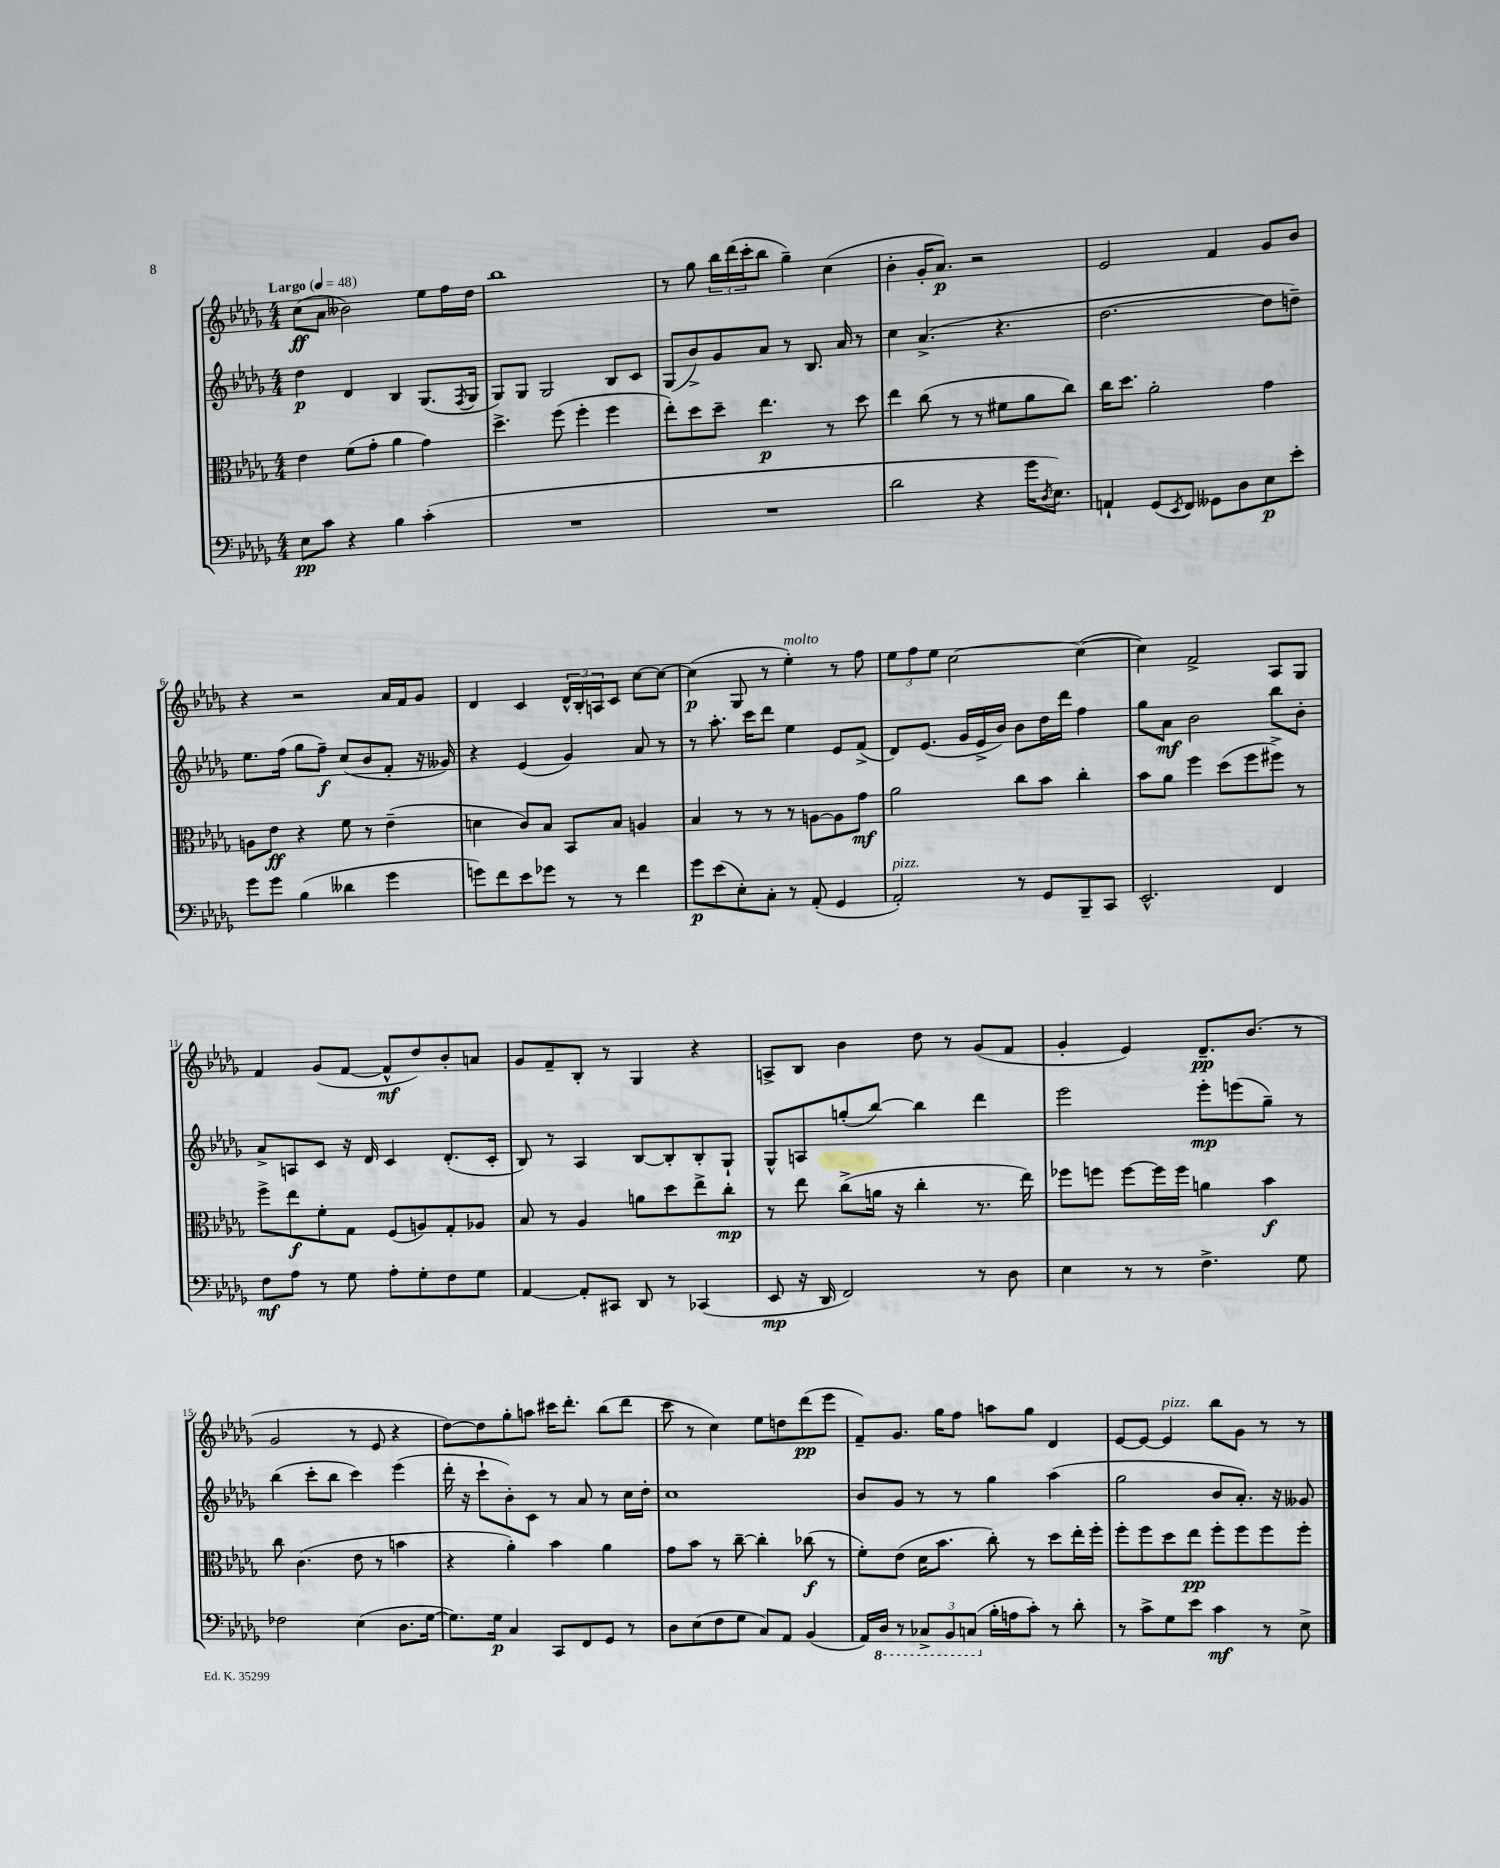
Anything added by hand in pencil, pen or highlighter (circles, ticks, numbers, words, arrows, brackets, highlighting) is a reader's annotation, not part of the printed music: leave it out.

**kern	**kern	**kern	**kern
*staff4	*staff3	*staff2	*staff1
*clefF4	*clefC3	*clefG2	*clefG2
*k[b-e-a-d-g-]	*k[b-e-a-d-g-]	*k[b-e-a-d-g-]	*k[b-e-a-d-g-]
*M4/4	*M4/4	*M4/4	*M4/4
*MM48	*MM48	*MM48	*MM48
8E-	4e-	4dd-	(8cc
8c	.	.	8a-
4r	(8f	4d-	2b--)
.	8g-'	.	.
4B-	4a-	4B-	.
(4c'	4g-)	(8.G-	8ee-
.	.	.	16ff
.	.	8qF	.
.	.	16G-	16dd-
=	=	=	=
1r	4.dd-^	8G-)	1bb-
.	.	8G-	.
.	.	2G-	.
.	(8ff	.	.
.	4ff'	.	.
.	4ff	8B-	.
.	.	8c	.
=	=	=	=
1r	8ee-')	(8G-	8r
.	8dd-	8b-^)	8gg-
.	8dd-~	8g-	24bb-
.	.	.	(24ddd-
.	.	.	24ccc'
.	4.ee-	8a-	8bb-
.	.	8r	4gg-~)
.	.	8.B-	.
.	8r	.	(4cc
.	.	16a-	.
.	8dd-	8r	.
=	=	=	=
2d-	4ee-	4cc	4b-'
.	(8cc	(4.a-^	16g-'
.	.	.	8.a-)
.	8r	.	.
4r	8r	.	2r
.	8f#	4.r	.
16g-	8a-	.	.
8qD-	.	.	.
8.E-)	.	.	.
.	8cc)	.	.
=	=	=	=
4AA`	16cc	[2.dd-	2e-
.	8.dd-	.	.
(8GG-	2a-'	.	.
8qEE-	.	.	.
8FF)	.	.	.
8GG--	.	.	4f
8D-	.	.	.
8E-	4g-	8dd-]	8g-
8e-'	.	8dd~)	8b-
=	=	=	=
8g-	8A	8.ee-	4r
8g-	8e-	.	.
.	.	(16ff	.
(4B-	4r	8gg-	2r
.	.	8ff~)	.
4d--	8f	(8cc	.
.	8r	8b-	.
4g-	(4e-~	8f'	16a-
.	.	.	16f
.	.	16r	8g-
.	.	16g--)	.
=	=	=	=
8g)	4d	4r	4d-
8f	.	.	.
8e-	8c)	(4e-	4c
8g-	8B-	.	.
8r	8BB-	4g-)	24d-^^
.	.	.	24B-'
.	.	.	24A
8r	8B-	.	8c
4f	4A	8a-	[8cc
.	.	8r	8cc_
=	=	=	=
8g-	4B-	8r	(4cc]
(8e-	.	8.aa-'	.
8E-')	8r	.	8G-
.	.	16ccc	.
8C'	8r	8ddd-	8r
8r	8r	4ee-	4ee-')
(8AA-'	[8A	.	.
4GG-	8A]	8e-	8r
.	8g-	(8f^	8ff
=	=	=	=
2AA-')	2a-	8d-)	12ee-
.	.	.	12ff
.	.	(8.e-	.
.	.	.	12ee-
.	.	.	[2cc
.	.	16g-	.
.	.	16e-^	.
.	.	16b-)	.
8r	8cc	8b-	.
8GG-	8b-	16dd-	.
.	.	16ddd-	.
8BBB-~	4cc'	4ff	(4cc_
8CC	.	.	.
=	=	=	=
2.EE-^^	8b-	8gg-	4cc])
.	8a-	8a-	.
.	4ff	2b-	2f^
.	(8dd-	.	.
.	8ff	.	.
4FF	8ff#^)	8bb-	8A-
.	8r	8b-'	8G-
=	=	=	=
8F	8ff^	8a-^	4f
8A-	8ee-	8A	.
8r	8f'	8c	(8g-
8G-	8G-	16r	[8f
.	.	16d-	.
8A-'	(8F	4c	8f^^]
8G-'	8A)	.	8dd-)
8F	8G-'	(8.d-'	8b-'
8G-	8A-	.	8a
.	.	16c'	.
=	=	=	=
[4AA-	8B-	8B-)	8g-
.	8r	8r	8f~
8AA-']	4A-	4A-	8B-'
8CC#	.	.	8r
8DD-	8a	[8B-	4G-
8r	8dd-	8B-']	.
(4CC-	8ee-^	8B-'	4r
.	8cc'	8G-`	.
=	=	=	=
8EE-	8r	8G-^^	8A^
16r	8ee-	8A	8B-
16DD-	.	.	.
2FF)	(8cc^	(8gg'	4b-
.	16a	[8bb-)	.
.	16r	.	.
.	4cc'	4bb-]	8dd-
.	.	.	8r
8r	8.r	4ddd-	(8g-
8D-	.	.	8f
.	16ee-)	.	.
=	=	=	=
4E-	8ff-	2eee-	4g-'
.	8ff	.	.
8r	[8ff	.	4e-)
8r	16ff]	.	.
.	16ff	.	.
4.F^	4a	8eee-'	8.d-~
.	.	(8eee	.
.	.	.	(8.b-
.	4b-	8gg-~)	.
8G-	.	8r	8r
=	=	=	=
2F-	8cc	(4bb-	2g-
.	(4.c	.	.
.	.	8ccc'	.
.	.	8bb-	.
(4E-	8e-	4ccc)	8r
.	8r	.	8e-
8.D-	4b	(4eee-	4r
[16G-	.	.	.
=	=	=	=
8.G-])	4r	16ddd-'	[8dd-)
.	.	16r	.
.	.	8ccc`	8dd-]
16G-	.	.	.
4C	4a-')	8b-')	8gg-'
.	.	8c	8aa
8CC	4b-	8r	16ccc#
.	.	.	8.ddd-'
8FF	.	8a-	.
8GG-	4a-	8r	(8bb-
8r	.	16cc	8ddd-
.	.	16dd-'	.
=	=	=	=
8D-	8g-	1cc	8ccc
(8E-	8b-	.	8r
8F	8r	.	4cc)
8G-	[8cc~	.	.
8C)	4cc']	.	8ee-
8AA-	.	.	8dd
(4BB-	(8cc-	.	(8ddd-
.	8r	.	8eee-
=	=	=	=
16AA-)	8f')	8b-	8f~)
16DD-	.	.	.
8r	(8e-	8g-	8.g-
12CC-^	16d-	8r	.
.	8.b-	.	16gg-
12BBB-	.	.	.
.	.	8r	8ff
(12CC	.	.	.
16B-'	8cc')	4gg-	8aa
16A	.	.	.
8c')	8r	.	8gg-
8r	8dd-	(4aa-	4d-
8d-'	16ee-'	.	.
.	16ff'	.	.
=	=	=	=
8r	8ff'	2gg-	[8e-
8c^	8ff	.	8e-_
8G-	8dd-	.	4e-]
8e-	8ee-	.	.
4c	8ff'	8b-	8bb-
.	8ff	8.a-')	8g-
8r	8ff	.	8r
.	.	16r	.
8E-^	8ff'	8g--	8r
==	==	==	==
*-	*-	*-	*-
